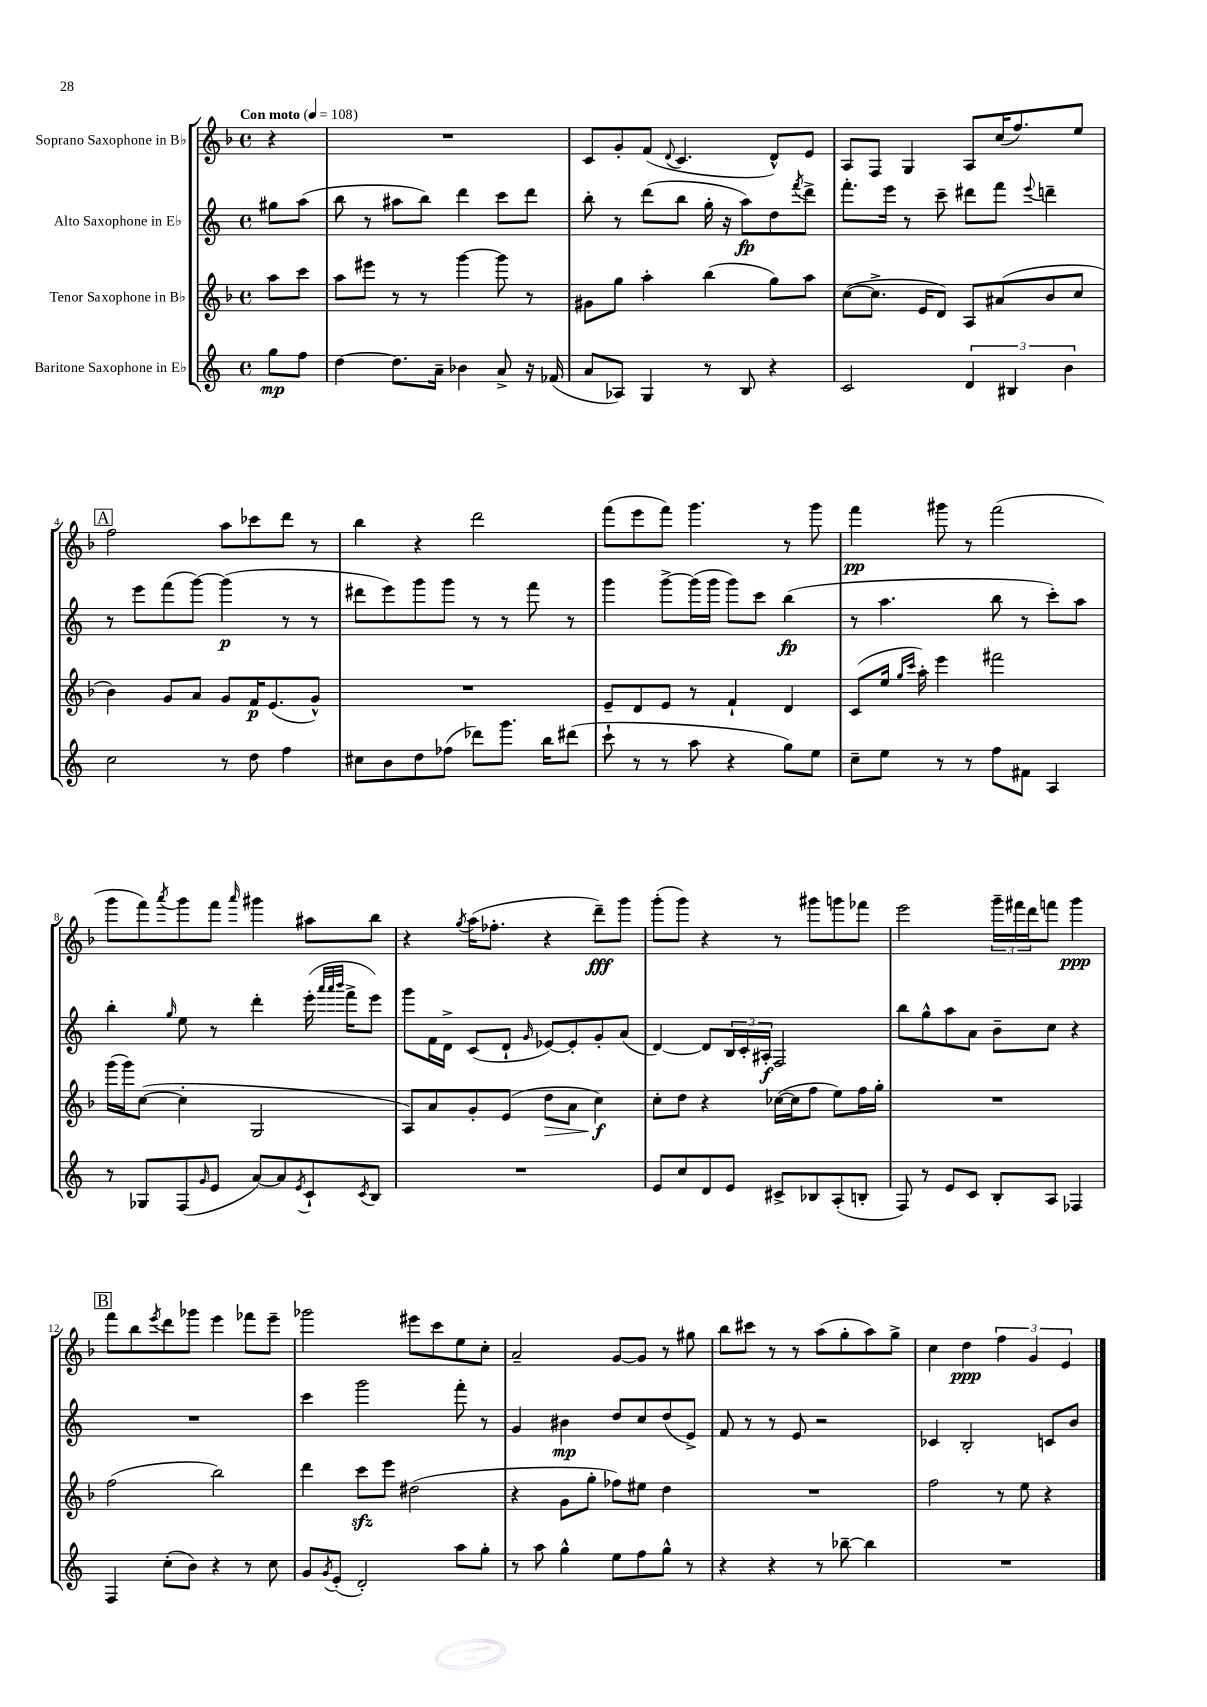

**kern	**kern	**kern	**kern
*staff4	*staff3	*staff2	*staff1
*clefG2	*clefG2	*clefG2	*clefG2
*k[]	*k[b-]	*k[]	*k[b-]
*M4/4	*M4/4	*M4/4	*M4/4
*met(c)	*met(c)	*met(c)	*met(c)
*MM108	*MM108	*MM108	*MM108
8gg\L	8aa\L	8gg#\L	4r
8ff\J	8ccc\J	(8aa\J	.
=	=	=	=
[4dd\	8aa\L	8bb\	1r
.	8eee#\J	8r	.
8.dd\]L	8r	8aa#\L	.
.	8r	8bb\J)	.
16a~\Jk	.	.	.
4b-\	[4ggg\	4ddd\	.
8a^/	8ggg\]	8ccc\L	.
16r	8r	8ddd\J	.
(16f-/	.	.	.
=	=	=	=
8a/L	8g#\L	8bb'\	8c/L
8A-/J)	8gg\J	8r	8g'/
4G/	4aa'\	(8ddd\L	(8f/J
.	.	.	8qqd/
.	.	8bb\J	4.c/
8r	(4bb-\	16gg'\	.
.	.	16r	.
8B/	.	8aa\L)	.
4r	8gg\L)	8dd\	8d^^/L)
.	.	8qfff/	.
.	8aa\J	8ddd^\J	8e/J
=	=	=	=
2c/	([8cc\L	8.fff'\L	8A/L
.	8.cc^\]J	.	8F/J
.	.	16eee\Jk	.
.	.	8r	4G/
.	16e/LK	.	.
.	8d/J)	8ccc~\	.
6d/	8A/L	8ddd#\L	8A/L
.	(8a#/	8fff\J	(16cc/K
6B#/	.	.	.
.	.	.	8.ff/)
.	.	8qqeee/	.
.	8b-/	4ddd~\	.
6b\	.	.	.
.	8cc/J	.	8ee/J
=	=	=	=
2cc\	4b-\)	8r	2ff\
.	.	8eee\L	.
.	8g/L	(8fff\	.
.	8a/J	[8ggg\J)	.
8r	8g/L	(4ggg\]	8aa\L
8dd\	16f/K	.	8ccc-\
.	(8.e/	.	.
4ff\	.	8r	8ddd\J
.	8g^^/J)	8r	8r
=	=	=	=
8cc#\L	1r	8ddd#\L	4bb-\
8b\	.	8eee\)	.
8dd\	.	8ggg\	4r
(8ff-\J	.	8ggg\J	.
8ddd-\L)	.	8r	2ddd\
8.ggg\J	.	8r	.
.	.	8fff\	.
16bb\LK	.	.	.
(8ddd#\J	.	8r	.
=	=	=	=
8ccc`\	8e~/L	4ggg\	(8fff\L
8r	8d/	.	8eee\
8r	8e/J	[8ggg^\L	8fff\J)
8aa\	8r	(16ggg\]L	4.ggg\
.	.	16ggg\JJ	.
4r	4f`/	8ggg\L)	.
.	.	8ccc\J	.
8gg\L)	4d/	(4bb\	8r
8ee\J	.	.	8ggg\
=	=	=	=
8cc~\L	(8c/L	8r	4fff\
8ee\J	16ee/Jk	4.aa\	.
.	16qqgg/LL	.	.
.	16qqccc/JJ	.	.
.	16aa'\)	.	.
8r	4eee\	.	8ggg#\
8r	.	.	8r
8ff\L	2fff#\	8bb\	(2fff\
8f#\J	.	8r	.
4A/	.	8ccc'\L)	.
.	.	8aa\J	.
=	=	=	=
8r	(16ggg\LL	4bb'\	8ggg\L
.	16ggg\J)	.	.
8G-/L	([8cc\J	.	8fff\)
.	.	16qqgg/	8qaaa/
(8F/	4cc'\]	8ee\	8ggg\
16qqg/	.	.	.
8e/J	.	8r	8fff\J
.	.	.	16qqaaa/
[8a/L)	2G/	4ddd'\	4ggg#\
8a/]	.	.	.
8qe/	.	.	.
8c`/	.	(16eee'\	8aa#\L
.	.	32qqaaa/LLL	.
.	.	32qqaaa/	.
.	.	32qqbbb/JJJ	.
.	.	16fff^\LK	.
8qc/	.	.	.
8B/J	.	8eee\J)	8bb-\J
=	=	=	=
1r	8A/L)	8ggg\L	4r
.	8a/	16f\L	.
.	.	16d^\JJ	.
.	.	.	8qgg/
.	8g'/	(8c/L	(16aa\LK
.	.	.	8.ff-'\J
.	(8e/J	8d`/J	.
.	.	16qqg/	.
.	8dd\L	[8e-/L)	4r
.	8a\J	8e-'/]	.
.	4cc\)	8g'/	8ddd~\L)
.	.	(8a/J	8ggg\J
=	=	=	=
8e/L	8cc'\L	[4d/)	(8ggg'\L
8cc/	8dd\J	.	8ggg\J)
8d/	4r	8d/]L	4r
8e/J	.	24B/L	.
.	.	24c'/	.
.	.	24A#'/JJ	.
8c#^/L	([16cc-\LL	2F/	8r
.	16cc-\]J	.	.
8B-/	8ff\J	.	8ggg#\L
(8A'/	8ee\L)	.	8ggg\
8B'/J	16ff\L	.	8fff-\J
.	16gg'\JJ	.	.
=	=	=	=
8F/)	1r	8bb\L	2eee\
8r	.	8gg^^\	.
8e/L	.	8aa\	.
8c/J	.	8a\J	.
8B'/L	.	8b~\L	24ggg~\LL
.	.	.	24fff#\
.	.	.	24ddd\J
8A/J	.	8cc\J	8fff\J
4F-/	.	4r	4ggg\
=	=	=	=
4F/	(2ff\	1r	8fff\L
.	.	.	8bb-\
.	.	.	8qeee/
(8cc'\L	.	.	8ddd\
8b\J)	.	.	8ggg-\J
4r	2bb-\)	.	4eee\
8r	.	.	8fff-\L
8cc\	.	.	8eee~\J
=	=	=	=
8g/L	4ddd\	4ccc\	2ggg-\
8qg/	.	.	.
(8e'/J	.	.	.
2d'/)	8ccc\L	2ggg\	.
.	8eee\J	.	.
.	(2dd#\	.	8eee#\L
.	.	.	8ccc\
8aa\L	.	8fff'\	8ee\
8gg'\J	.	8r	8cc'\J
=	=	=	=
8r	4r	4g/	2a~/
8aa\	.	.	.
4gg^^\	8g\L	4b#\	.
.	8gg'\J	.	.
8ee\L	8ff-\L)	8dd/L	[8g/L
8ff\	8ee#\J	8cc/	8g/]J
8gg^^\J	4dd\	(8dd/	8r
8r	.	8e^/J)	8gg#\
=	=	=	=
4r	1r	8f/	8bb-\L
.	.	8r	8ccc#\J
4r	.	8r	8r
.	.	8e/	8r
8r	.	2r	(8aa\L
[8bb-~\	.	.	8gg'\
4bb-\]	.	.	8aa\)
.	.	.	8gg^\J
=	=	=	=
1r	2ff\	4c-/	4cc\
.	.	2B'/	4dd\
.	8r	.	6ff\
.	8ee\	.	.
.	.	.	6g/
.	4r	8c/L	.
.	.	.	6e/
.	.	8b/J	.
==	==	==	==
*-	*-	*-	*-
